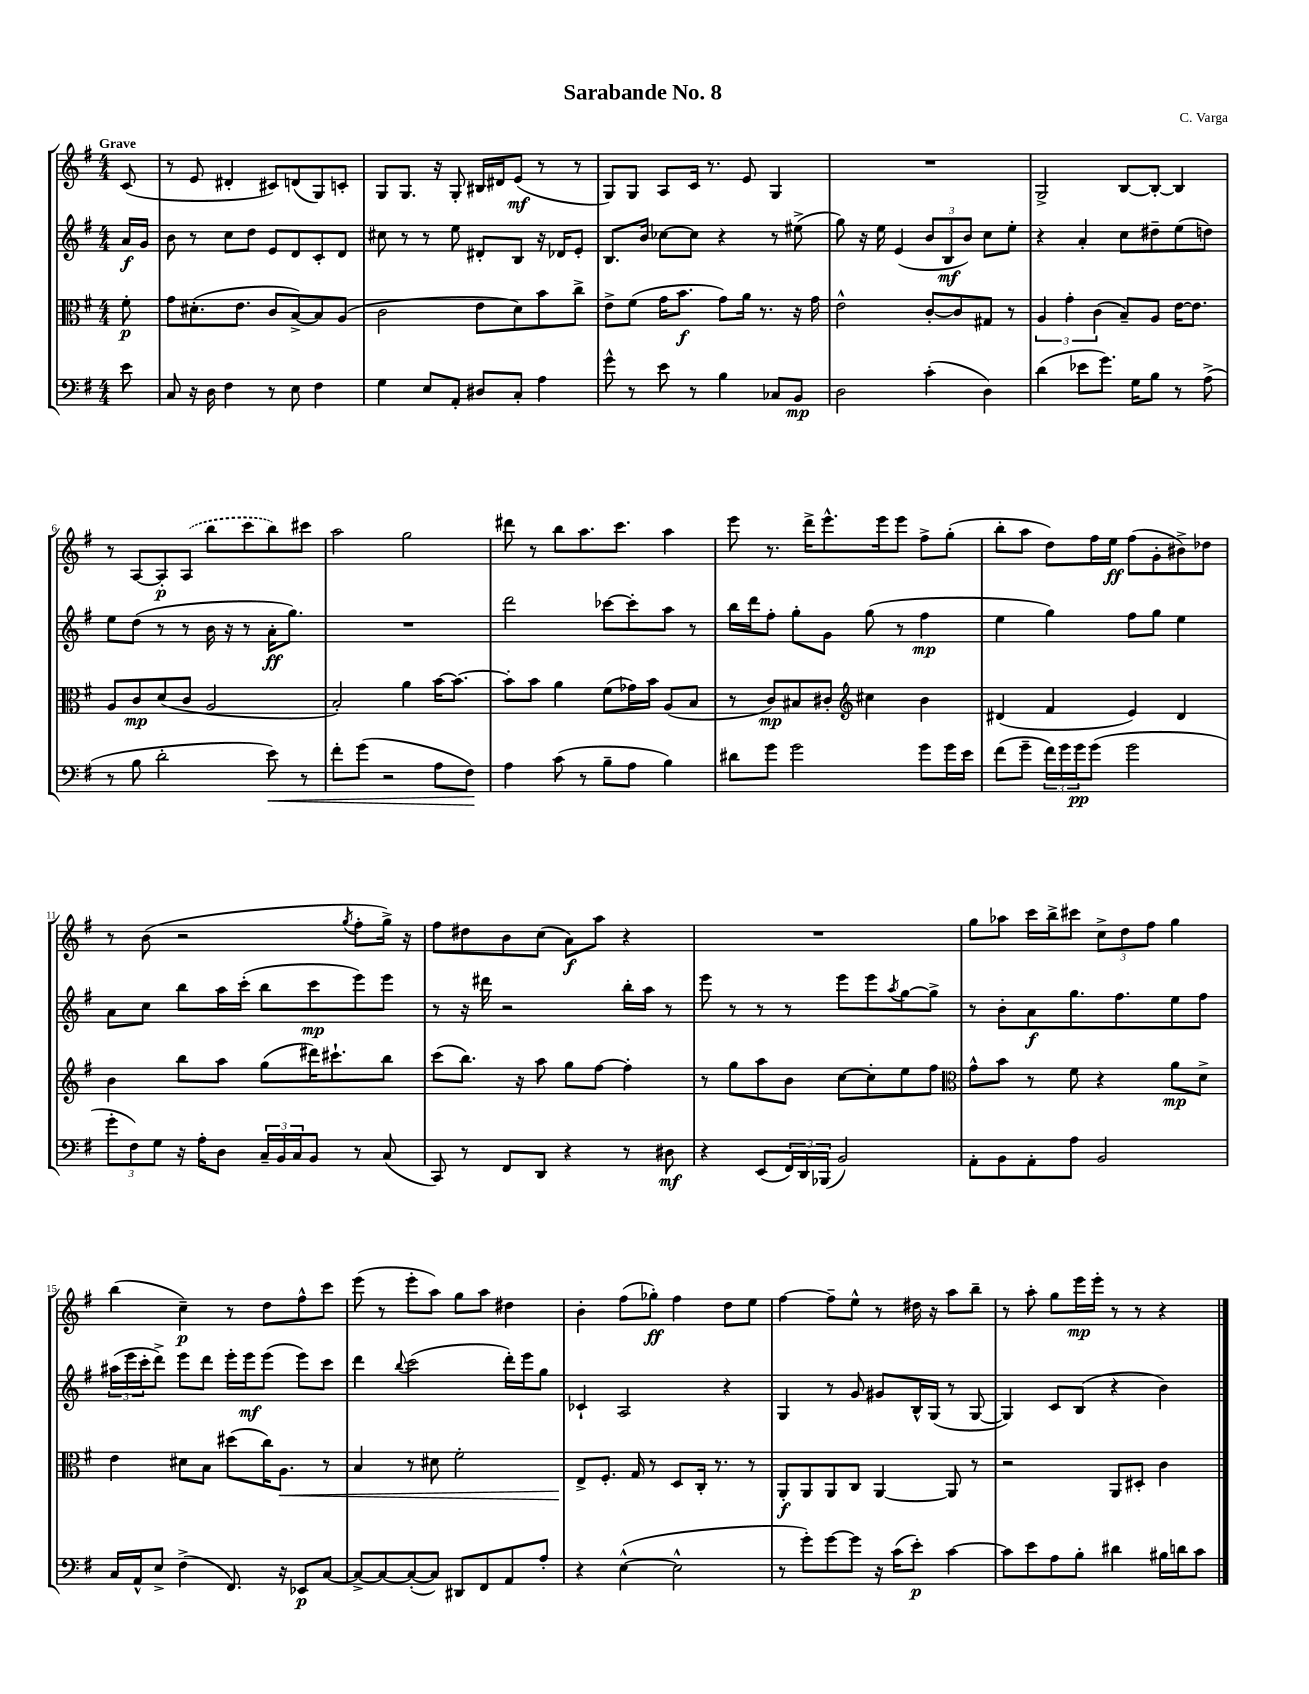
\header { title = "Sarabande No. 8" composer = "C. Varga" }
<<
\new StaffGroup <<
\new Staff = "s0" {
    \clef treble \key g \major \numericTimeSignature \time 4/4 \partial 8 \tempo "Grave"
    c'8( |
    r8 e'8 dis'4-. cis'8) d'8( g8) c'8-. |
    g8 g8. r16 g8-. bis16 dis'16 e'8\mf( r8 r8 |
    g8) g8 a8 c'16 r8. e'8 g4 |
    R1 |
    g2-> b8~ b8~-. b4 |
    r8 a8~ a8-.\p \once \slurDashed a8( b''8 c'''8 b''8) cis'''8 |
    a''2 g''2 |
    dis'''8 r8 b''8 a''8. c'''8. a''4 |
    e'''8 r8. d'''16-> e'''8.-^ e'''16 e'''8 fis''8-> g''8-.( |
    b''8-. a''8 d''8) fis''16 e''16\ff fis''8( g'8-. bis'8->) des''8 |
    r8 b'8( r2 \acciaccatura { g''8 } fis''8-. g''16->) r16 |
    fis''8 dis''8 b'8 c''8( a'8\f) a''8 r4 |
    R1 |
    g''8 aes''8 c'''16 b''16-> cis'''8 \tuplet 3/2 { c''8-> d''8 fis''8 } g''4 |
    b''4( c''4--\p) r8 d''8 fis''8-^ c'''8 |
    e'''8( r8 e'''8-. a''8) g''8 a''8 dis''4 |
    b'4-. fis''8( ges''8-.\ff) fis''4 d''8 e''8 |
    fis''4~ fis''8-- e''8-^ r8 dis''16 r16 a''8 b''8-- |
    r8 a''8-. g''8 e'''16\mp e'''16-. r8 r8 r4 \bar "|." |
}
\new Staff = "s1" {
    \clef treble \key g \major \numericTimeSignature \time 4/4 \partial 8
    a'16\f g'16 |
    b'8 r8 c''8 d''8 e'8 d'8 c'8-. d'8 |
    cis''8 r8 r8 e''8 dis'8-. b8 r16 des'16 e'8-. |
    b8. b'16 ces''8~ ces''8 r4 r8 eis''8->( |
    g''8) r16 e''16 e'4( \tuplet 3/2 { b'8 b8\mf b'8) } c''8 e''8-. |
    r4 a'4-. c''8 dis''8-- e''8( d''8) |
    e''8 d''8( r8 r8 b'16 r16 r8 a'16-.\ff g''8.) |
    R1 |
    d'''2 ces'''8~ ces'''8-. a''8 r8 |
    b''16 d'''16 fis''8-. g''8-. g'8 g''8( r8 fis''4\mp |
    e''4 g''4) fis''8 g''8 e''4 |
    a'8 c''8 b''8 a''16 c'''16-.( b''8 c'''8\mp e'''8) e'''8 |
    r8 r16 dis'''16 r2 b''16-. a''16 r8 |
    e'''8 r8 r8 r8 e'''8 e'''8 \acciaccatura { a''8 } g''8~ g''8-> |
    r8 b'8-. a'8\f g''8. fis''8. e''8 fis''8 |
    \tuplet 3/2 { ais''16( e'''16 c'''16-. } d'''8->) e'''8 d'''8 e'''16-. e'''16\mf e'''8( e'''8) c'''8 |
    d'''4 \appoggiatura { b''8 } c'''2( d'''16-.) e'''16 g''8 |
    ces'4-! a2 r4 |
    g4 r8 g'8 gis'8 b16-^ g16( r8 g8~ |
    g4) c'8 b8( r4 b'4) \bar "|." |
}
\new Staff = "s2" {
    \clef alto \key g \major \numericTimeSignature \time 4/4 \partial 8
    fis'8-.\p |
    g'8 dis'8.-.( e'8. c'8 b8~->) b8 a8( |
    c'2 e'8 d'8) b'8 c''8-> |
    e'8-> fis'8( g'16 b'8.\f g'8) a'16 r8. r16 g'16 |
    e'2-^ c'8~-. c'8 gis8 r8 |
    \tuplet 3/2 { a4 g'4-. c'4( } b8--) a8 e'16~ e'8. |
    a8 c'8\mp d'8( c'8 a2 |
    b2-.) a'4 b'16~ b'8.~ |
    b'8-. b'8 a'4 fis'8( ges'16) b'16 a8( b8 |
    r8 c'8\mp) bis8 cis'8-. \clef treble cis''4 b'4 |
    dis'4( fis'4 e'4) dis'4 |
    b'4 b''8 a''8 g''8( dis'''16) cis'''8.-! b''8 |
    c'''8( b''8.) r16 a''8 g''8 fis''8~ fis''4-. |
    r8 g''8 a''8 b'8 c''8~ c''8-. e''8 fis''8 |
    \clef alto g'8-^ b'8 r8 fis'8 r4 a'8\mp d'8-> |
    e'4 dis'8 b8 dis''8( c''16) a8.\< r8 |
    b4 r8 dis'8 fis'2-. |
    e8->\! fis8.-. g16 r8 d8 c16-. r8. r8 |
    a,8-.\f a,8 a,8 c8 a,4~ a,8 r8 |
    r2 a,8 dis8-. c'4 \bar "|." |
}
\new Staff = "s3" {
    \clef bass \key g \major \numericTimeSignature \time 4/4 \partial 8
    e'8 |
    c8 r16 d16 fis4 r8 e8 fis4 |
    g4 e8 a,8-. dis8 c8-. a4 |
    g'8-^ r8 e'8 r8 b4 ces8 b,8\mp |
    d2 c'4-.( d4) |
    d'4( ees'8 g'8.) g16 b8 r8 a8->( |
    r8 b8 d'2-. e'8\<) r8 |
    fis'8-. g'8( r2 a8 fis8\!) |
    a4 c'8( r8 b8-- a8 b4) |
    dis'8 g'8 g'2 g'8 g'16 e'16 |
    fis'8( g'8-- \tuplet 3/2 { fis'16) g'16 g'16\pp } g'8( g'2 |
    \tuplet 3/2 { g'8-. fis8) g8 } r16 a16-. d8 \tuplet 3/2 { c16-- b,16 c16 } b,8 r8 c8( |
    c,8) r8 fis,8 d,8 r4 r8 dis8\mf |
    r4 e,8( \tuplet 3/2 { fis,16) d,16 bes,,16( } b,2) |
    a,8-. b,8 a,8-. a8 b,2 |
    c16 a,16-^ e8-> fis4->( fis,8.) r16 ees,8\p c8~ |
    c8~-> c8~ c8~-.( c8) dis,8 fis,8 a,8 a8-. |
    r4 e4~-^( e2-^ |
    r8 g'8-.) g'8~ g'8 r16 c'16( e'8-.\p) c'4~ |
    c'8 e'8 a8 b8-. dis'4 bis16 d'16 c'8 \bar "|." |
}
>>
>>
